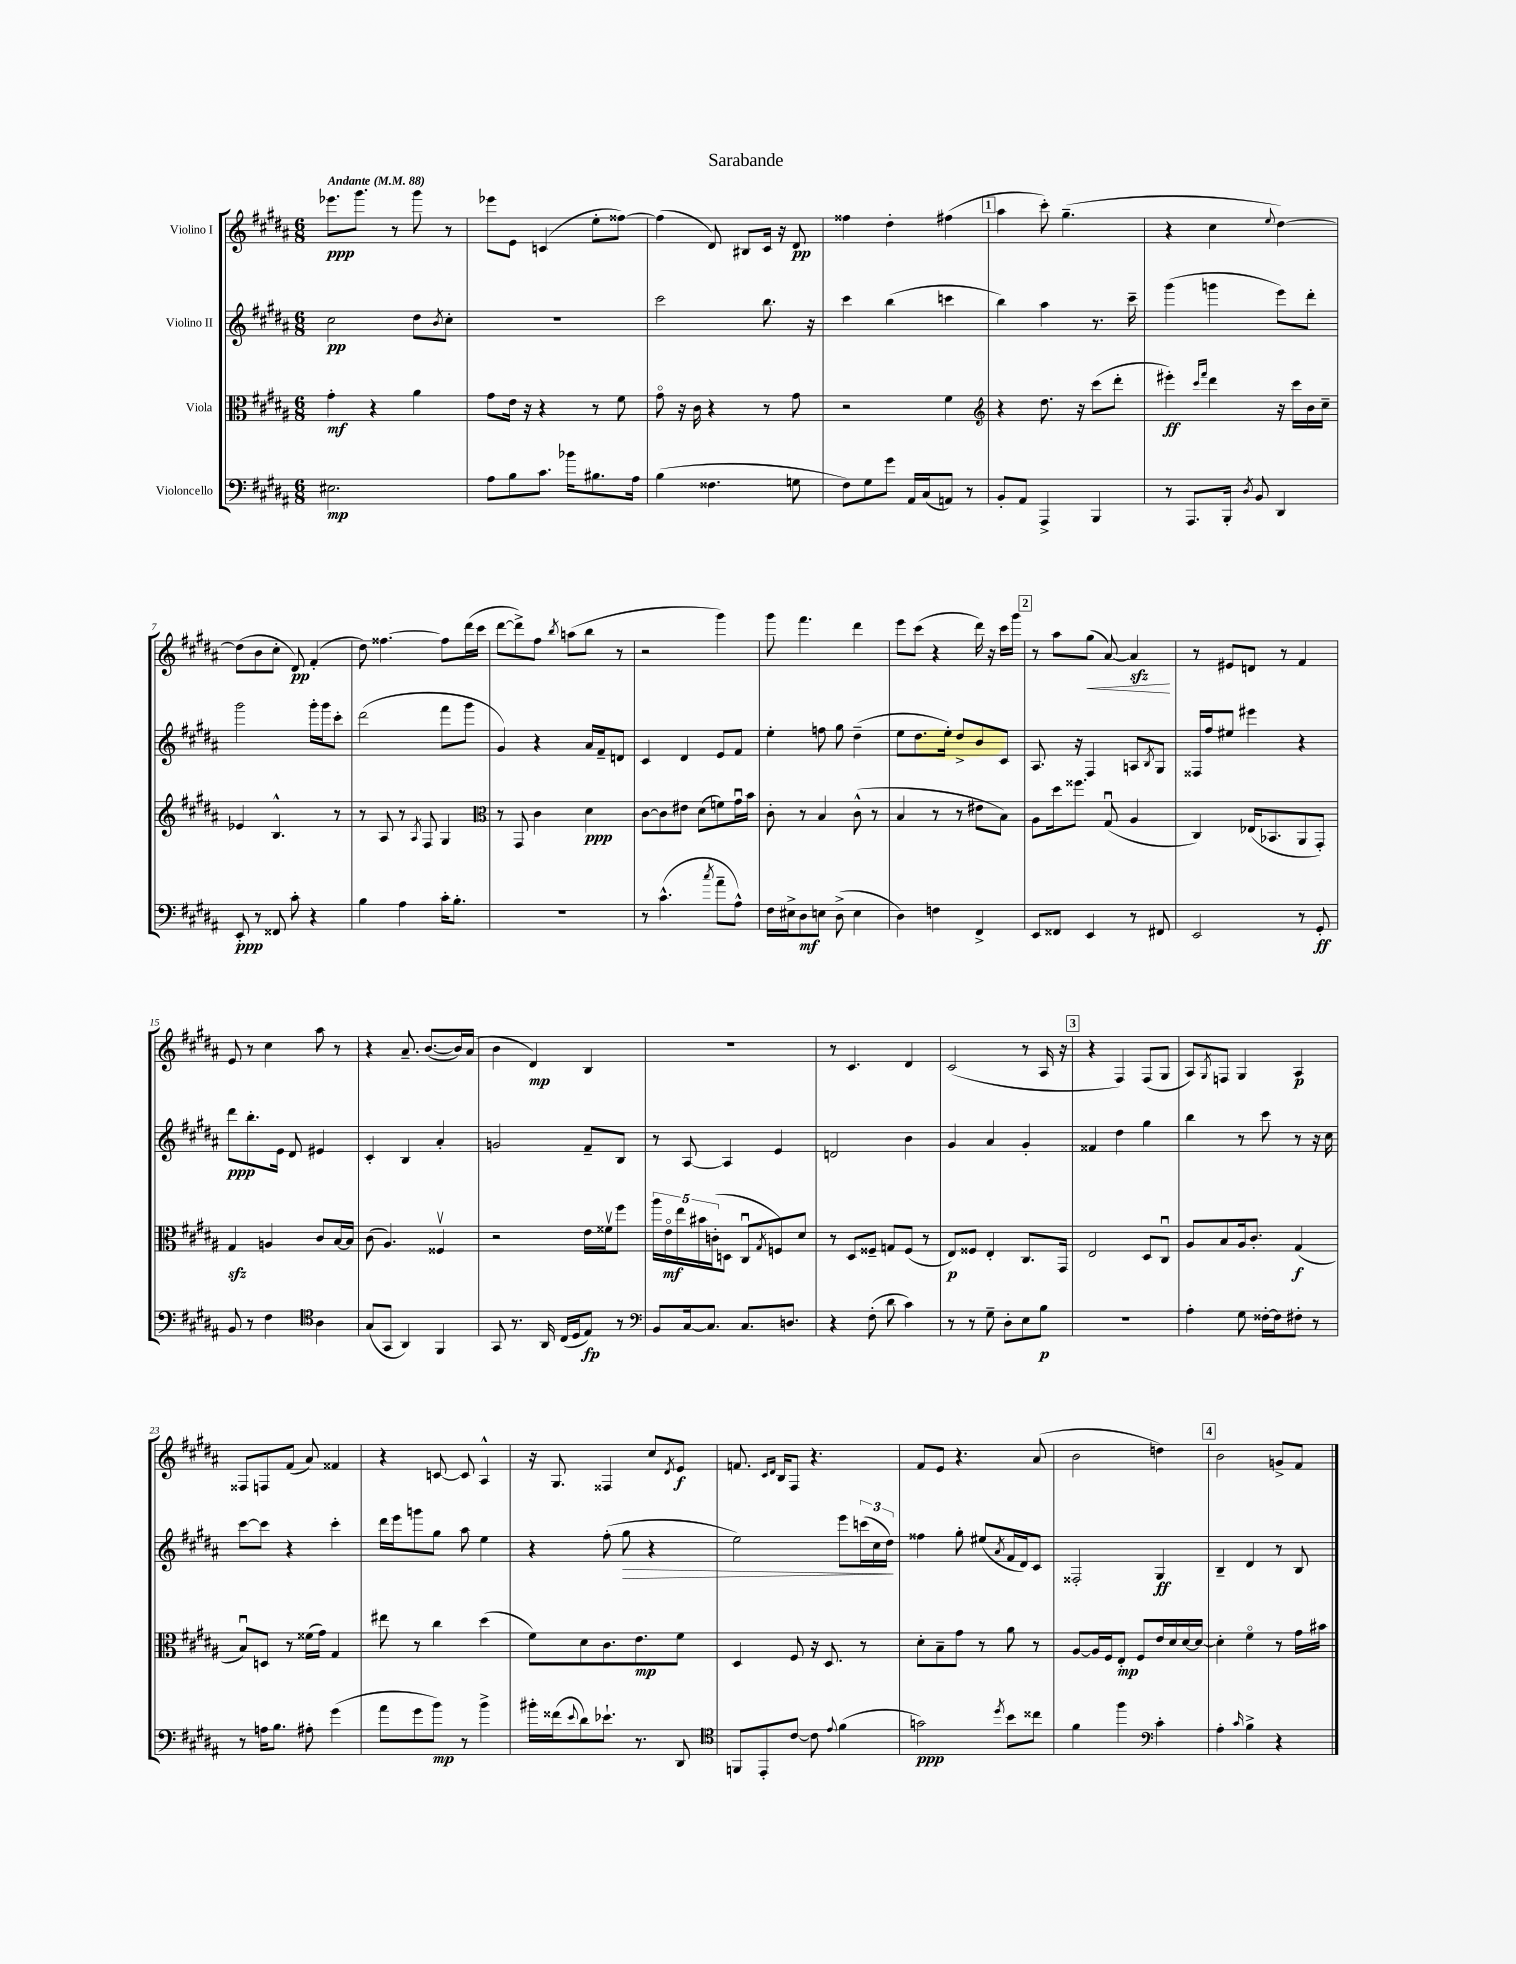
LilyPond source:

\header { title = "Sarabande" }
<<
\new StaffGroup <<
\new Staff = "s0" \with { instrumentName = "Violino I" } {
    \clef treble \key b \major \numericTimeSignature \time 6/8 \tempo "Andante" 4 = 88
    ees'''8.\ppp gis'''8. r8 gis'''8 r8 |
    ees'''8 e'8 c'4( e''8-. fisis''8~) |
    fisis''4( dis'8) bis8 cis'16 r16 dis'8\pp |
    fisis''4 dis''4-. fis''4( |
    \mark \markup { \box "1" } ais''4 cis'''8-.) gis''4.--( |
    r4 cis''4 \appoggiatura { e''8 } dis''4~) |
    dis''8( b'8 cis''8-. dis'8\pp) fis'4-.( |
    dis''8) fisis''4.~ fisis''8 dis'''16( cis'''16 |
    dis'''8~ dis'''8->) fis''8 \acciaccatura { b''8 } a''8( b''8 r8 |
    r2 gis'''4) |
    gis'''8 fis'''4. dis'''4 |
    e'''8 cis'''8( r4 dis'''16) r16 cis'''16 gis'''16 |
    \mark \markup { \box "2" } r8 ais''8 gis''8\<( ais'8~) ais'4\sfz\! |
    r8 eis'8 d'8 r8 fis'4 |
    e'8 r8 cis''4 ais''8 r8 |
    r4 ais'8.-- b'8.~( b'16) ais'16( |
    b'4 dis'4\mp) b4 |
    R2. |
    r8 cis'4. dis'4 |
    cis'2( r8 ais16 r16 |
    \mark \markup { \box "3" } r4 fis4) fis8( gis8 |
    ais8) \acciaccatura { gis8 } f8 gis4 ais4\p |
    fisis8 f8 fis'8( ais'8) fisis'4 |
    r4 c'8~ c'8 ais4-^ |
    r16 gis8. fisis4 cis''8 \acciaccatura { dis'8 } e'8\f |
    f'8. \grace { cis'16 dis'16 } b16 fis8 r4. |
    fis'8 e'8 r4. ais'8( |
    b'2 d''4) |
    \mark \markup { \box "4" } b'2 g'8-> fis'8 \bar "|." |
}
\new Staff = "s1" \with { instrumentName = "Violino II" } {
    \clef treble \key b \major \numericTimeSignature \time 6/8
    cis''2\pp dis''8 \acciaccatura { b'8 } cis''8-. |
    R2. |
    cis'''2 b''8. r16 |
    cis'''4 b''4( c'''4 |
    \mark \markup { \box "1" } b''4) ais''4 r8. cis'''16-- |
    gis'''4( g'''4 e'''8) dis'''8-. |
    gis'''2 gis'''16-. gis'''16 cis'''8-. |
    dis'''2( fis'''8 gis'''8 |
    gis'4) r4 ais'16 fis'16-- d'8 |
    cis'4 dis'4 e'8 fis'8 |
    e''4-. f''8 gis''8 dis''4--( |
    e''8 dis''8. e''16-.) dis''8-> b'8 cis'8 |
    \mark \markup { \box "2" } ais8. r16 fis4 a8 \acciaccatura { b8 } gis8 |
    fisis16 fis''16 eis''8 eis'''4 r4 |
    dis'''8\ppp b''8.-. e'16 dis'8 eis'4 |
    cis'4-. b4 ais'4-. |
    g'2 fis'8-- b8 |
    r8 ais8~ ais4 e'4 |
    d'2 b'4 |
    gis'4 ais'4 gis'4-. |
    \mark \markup { \box "3" } fisis'4 dis''4 gis''4 |
    b''4 r8 cis'''8 r8 r16 cis''16 |
    cis'''8~ cis'''8 r4 cis'''4-. |
    dis'''16 e'''16 g'''8 gis''8 ais''8 e''4 |
    r4 fis''8-.( gis''8\> r4 |
    e''2) e'''8 \tuplet 3/2 { c'''16( cis''16 dis''16\!) } |
    fisis''4 gis''8-. eis''8( \acciaccatura { ais'8 } fis'16 dis'16) cis'8 |
    fisis2-. gis4\ff |
    \mark \markup { \box "4" } b4-- dis'4 r8 b8 \bar "|." |
}
\new Staff = "s2" \with { instrumentName = "Viola" } {
    \clef alto \key b \major \numericTimeSignature \time 6/8
    gis'4-.\mf r4 ais'4 |
    gis'8 e'16 r16 r4 r8 fis'8 |
    gis'8\flageolet r16 cis'16 r4 r8 gis'8 |
    r2 fis'4 |
    \mark \markup { \box "1" } \clef treble r4 dis''8. r16 cis'''8( dis'''8-. |
    eis'''4-.\ff) \grace { cis'''16 fis'''16 } dis'''4 r16 cis'''16 b'16 cis''16-- |
    ees'4 b4.-^ r8 |
    r8 ais8 r8 \acciaccatura { ais8 } fis8 gis4 |
    \clef alto r8 gis,8 cis'4 dis'4\ppp |
    cis'8~ cis'8 eis'8 dis'8( f'8) gis'16\downbow b'16 |
    cis'8-. r8 b4 cis'8-^( r8 |
    b4 r8 r8 eis'8 b8) |
    \mark \markup { \box "2" } ais8 dis''16 fisis''8. gis8\downbow( ais4 |
    cis4) ees16( bes,8. ais,8 gis,8-.) |
    gis4\sfz a4 cis'8 b16~ b16 |
    cis'8( ais4.) fisis4\upbow |
    r2 e'16 fisis'16\upbow fis''8 |
    \tuplet 5/4 { ais''16 e'16\flageolet\mf e''16 bis'16 c'16-.( } d8 cis8\downbow \acciaccatura { gis8 } f8) dis'8 |
    r8 dis8 fisis8-- g8 fisis8( r8 |
    e8\p) fisis8 e4-. cis8. gis,16 |
    \mark \markup { \box "3" } e2 dis8 cis8\downbow |
    ais8 b8 ais16 cis'8.-. gis4\f( |
    b8\downbow) d8 r8 fisis'16( gis'16) gis4 |
    eis''8 r8 cis''4 dis''4( |
    fis'8) dis'8 cis'8. e'8.\mp fis'8 |
    dis4 fis8 r16 dis8. r8 |
    dis'8-. b8-- gis'8 r8 ais'8 r8 |
    ais8~ ais16 fis16 e8-.\mp fis8 e'16 dis'16 dis'16~ dis'16~ |
    \mark \markup { \box "4" } dis'4-. fis'4\flageolet r8 gis'16 bis'16 \bar "|." |
}
\new Staff = "s3" \with { instrumentName = "Violoncello" } {
    \clef bass \key b \major \numericTimeSignature \time 6/8
    eis2.\mp |
    ais8 b8 cis'8. bes'16 bis8. ais16 |
    b4( fisis4. g8 |
    fis8) gis8 gis'8 ais,16 cis16( a,8) r8 |
    \mark \markup { \box "1" } b,8-. ais,8 ais,,4-> b,,4 |
    r8 ais,,8. b,,16-. \acciaccatura { dis8 } b,8 dis,4 |
    e,8-.\ppp r8 fisis,8 cis'8-. r4 |
    b4 ais4 cis'16-. b8.-. |
    R2. |
    r8 cis'4.-^( \acciaccatura { cis''8 } ais'8-- ais8-^) |
    fis16 eis16-> dis8\mf e8 dis8->( e4 |
    dis4) f4 fis,4-> |
    \mark \markup { \box "2" } e,8 fisis,8 e,4 r8 fis,8 |
    e,2 r8 gis,8-.\ff |
    b,8 r8 fis4 \clef tenor ais4 |
    gis8( gis,8 ais,4) fis,4 |
    gis,8 r8. ais,16 cis16( dis16 e8\fp) r8 |
    \clef bass b,8 cis16~ cis8. cis8. d8. |
    r4 fis8-.( dis'8 cis'4) |
    r8 r8 gis8-- dis8-. e8 b8\p |
    \mark \markup { \box "3" } R2. |
    ais4-. gis8 fisis16~-. fisis16 fis8-. r8 |
    r8 a16 b8. ais8-. gis'4( |
    ais'8 gis'8 b'8\mp) r8 b'4-> |
    bis'16-. fisis'16( \appoggiatura { e'8 } dis'8) ees'8.-! r8. dis,8 |
    \clef tenor f,8 e,8-. cis'8~ cis'8 \appoggiatura { e'8 } fis'4( |
    g'2\ppp) \acciaccatura { dis''8 } b'8 cisis''8 |
    fis'4 fis''4 \clef bass cis'4-. |
    \mark \markup { \box "4" } ais4-. \grace { cis'16 } b4-> r4 \bar "|." |
}
>>
>>
